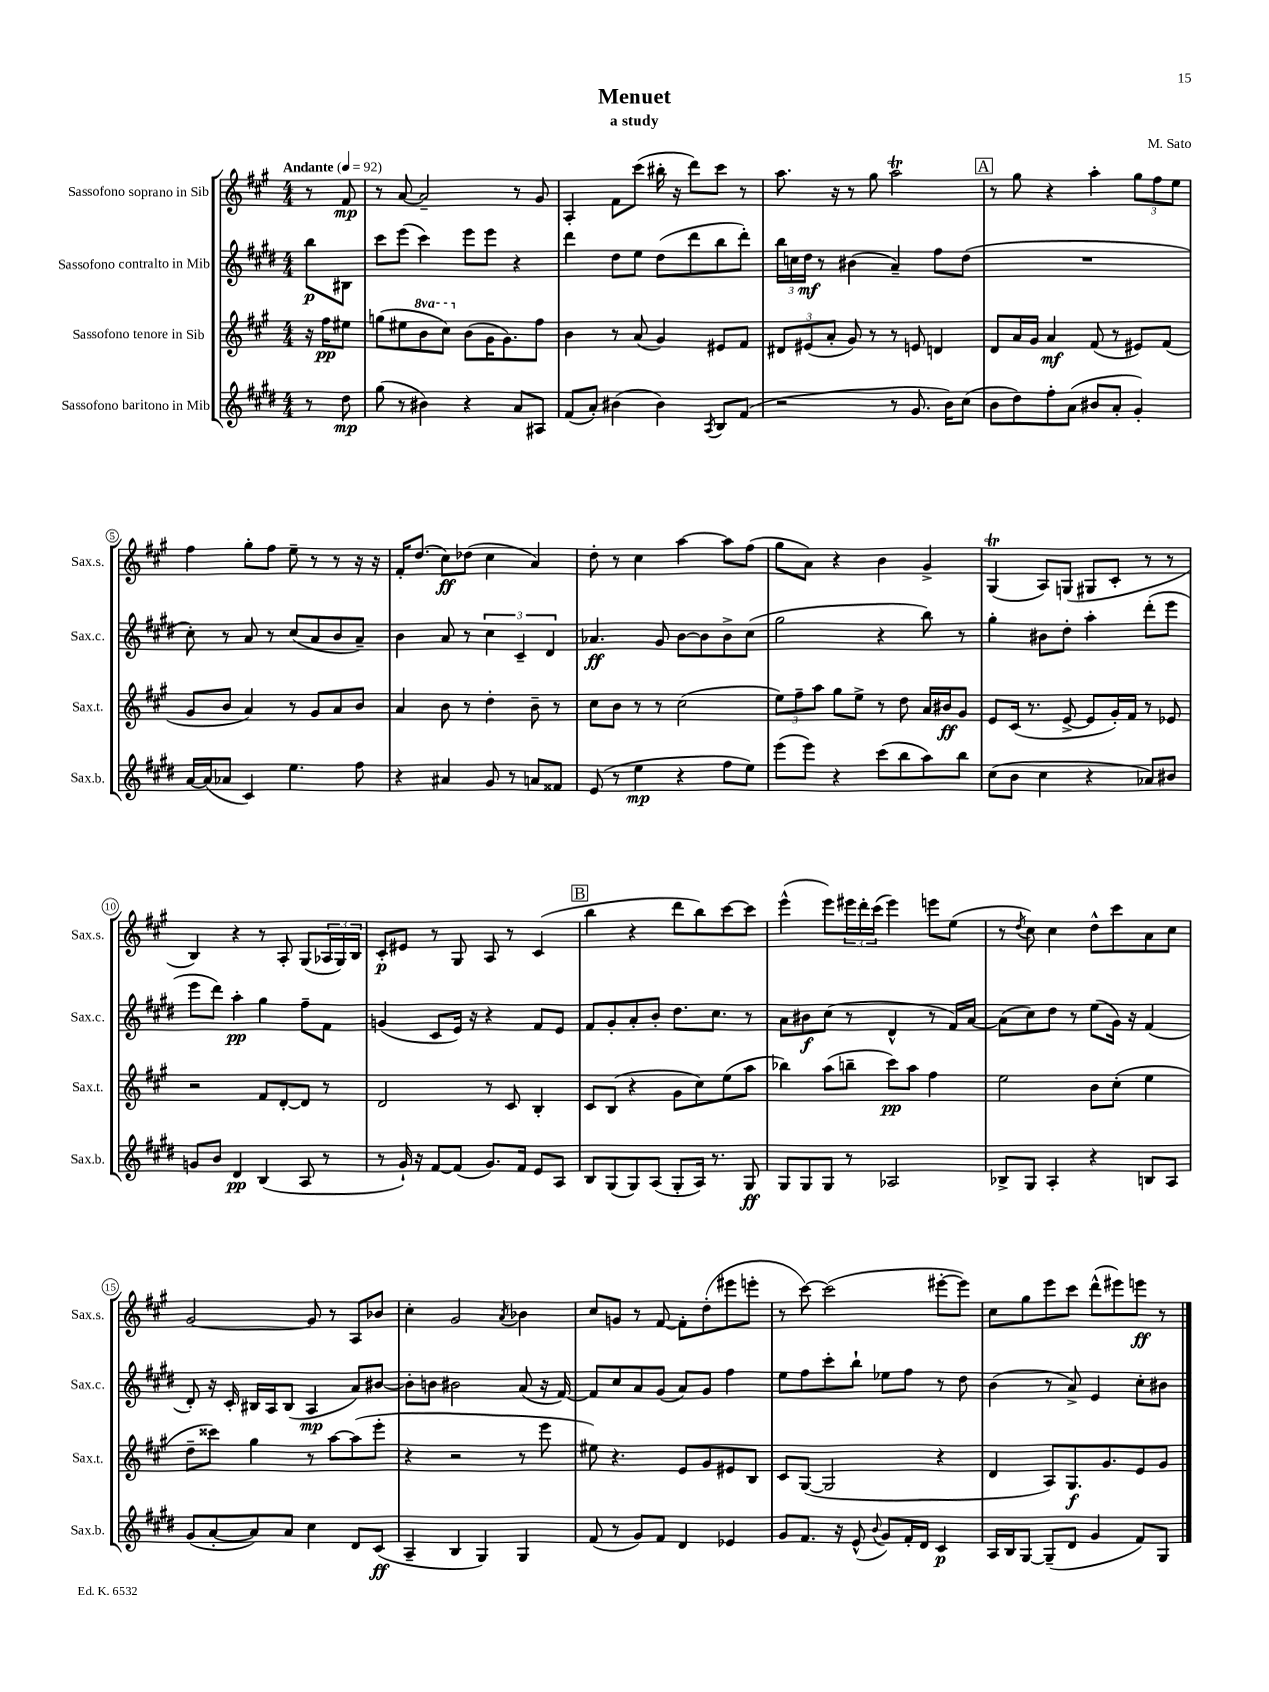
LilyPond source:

\header { title = "Menuet" composer = "M. Sato" subtitle = "a study" }
<<
\new StaffGroup <<
\new Staff = "s0" \with { instrumentName = "Sassofono soprano in Sib" shortInstrumentName = "Sax.s." } {
    \clef treble \key a \major \numericTimeSignature \time 4/4 \partial 4 \tempo "Andante" 4 = 92
    r8 fis'8\mp |
    r8 a'8~ a'2-- r8 gis'8 |
    a4-. fis'8 cis'''8( bis''16-. r16 d'''8) cis'''8 r8 |
    a''8. r16 r8 gis''8 a''2\trill |
    \mark \markup { \box "A" } r8 gis''8 r4 a''4-. \tuplet 3/2 { gis''8 fis''8 e''8 } |
    fis''4 gis''8-. fis''8 e''8-- r8 r8 r16 r16 |
    fis'16-. d''8.( cis''8\ff) des''8( cis''4 a'4) |
    d''8-. r8 cis''4 a''4~ a''8 fis''8( |
    gis''8 a'8) r4 b'4 gis'4-> |
    gis4\trill( a8) g8( gis8 cis'8-. r8 r8 |
    b4) r4 r8 a8-. gis8( \tuplet 3/2 { aes16 gis16) b16 } |
    cis'8-.\p eis'8 r8 gis8 a8 r8 cis'4( |
    \mark \markup { \box "B" } b''4 r4 d'''8 b''8) cis'''8~ cis'''8 |
    e'''4-^( e'''8) \tuplet 3/2 { eis'''16 d'''16-. cis'''16( } eis'''4) e'''8 e''8( |
    r8 \acciaccatura { d''8 } cis''8) cis''4 d''8-^ cis'''8 a'8 cis''8 |
    gis'2~ gis'8 r8 a8 bes'8 |
    cis''4-. gis'2 \acciaccatura { a'8 } bes'4 |
    cis''8 g'8 r8 fis'8~ fis'8-. d''8-.( eis'''8 e'''8-. |
    r8 cis'''8~) cis'''2( eis'''8~-. eis'''8) |
    cis''8 gis''8 e'''8 cis'''8 d'''8-^( eis'''8) e'''8\ff r8 \bar "|." |
}
\new Staff = "s1" \with { instrumentName = "Sassofono contralto in Mib" shortInstrumentName = "Sax.c." } {
    \clef treble \key e \major \numericTimeSignature \time 4/4 \partial 4
    b''8\p bis8 |
    cis'''8 e'''8( cis'''4) e'''8 e'''8 r4 |
    dis'''4 dis''8 e''8 dis''8( dis'''8 b''8 dis'''8-.) |
    \tuplet 3/2 { b''16 c''16 dis''16\mf } r8 bis'4( a'4--) fis''8 dis''8( |
    \mark \markup { \box "A" } R1 |
    cis''8-.) r8 a'8 r8 cis''8( a'8 b'8 a'8--) |
    b'4 a'8 r8 \tuplet 3/2 { cis''4 cis'4-- dis'4 } |
    aes'4.\ff gis'8 b'8~ b'8 b'8-> cis''8( |
    gis''2 r4 b''8) r8 |
    gis''4-. bis'8 dis''8-. a''4-. dis'''8-.( e'''8 |
    e'''8 dis'''8) a''4-.\pp gis''4 fis''8-- fis'8 |
    g'4( cis'8 e'16) r16 r4 fis'8 e'8 |
    \mark \markup { \box "B" } fis'8 gis'8-. a'8-. b'8-. dis''8. cis''8. r8 |
    a'8 bis'8\f cis''8( r8 dis'4-^ r8 fis'16) a'16~ |
    a'8( cis''8) dis''8 r8 e''8( gis'16) r16 fis'4( |
    dis'8-.) r16 cis'16-. bis16 a16 bis8( a4\mp a'8) bis'8~ |
    bis'8-. b'8 bis'2 a'8( r16 fis'16~) |
    fis'8 cis''8 a'8 gis'8( a'8) gis'8 fis''4 |
    e''8 fis''8 cis'''8-. b''8-! ees''8 fis''8 r8 dis''8 |
    b'4( r8 a'8->) e'4 cis''8-. bis'8 \bar "|." |
}
\new Staff = "s2" \with { instrumentName = "Sassofono tenore in Sib" shortInstrumentName = "Sax.t." } {
    \clef treble \key a \major \numericTimeSignature \time 4/4 \set Staff.ottavationMarkups = #ottavation-simple-ordinals \partial 4
    r16 fis''16\pp eis''8 |
    g''8( eis''8 \ottava #1 b''8 cis'''8) \ottava #0 b'8( gis'16 gis'8.) fis''8 |
    b'4 r8 a'8( gis'4) eis'8 fis'8 |
    \tuplet 3/2 { dis'8 eis'8( a'8-. } gis'8) r8 r8 e'8 d'4 |
    \mark \markup { \box "A" } d'8 a'16 gis'16 a'4\mf fis'8( r8 eis'8) fis'8( |
    gis'8 b'8 a'4) r8 gis'8 a'8 b'8 |
    a'4 b'8 r8 d''4-. b'8-- r8 |
    cis''8 b'8 r8 r8 cis''2( |
    \tuplet 3/2 { e''8) fis''8-- a''8 } gis''8 e''8-> r8 d''8 a'16 bis'16\ff gis'8 |
    e'8 cis'16( r8. e'8~-> e'8 gis'16-.) fis'16 r8 ees'8 |
    r2 fis'8 d'8~-. d'8 r8 |
    d'2 r8 cis'8 b4-. |
    \mark \markup { \box "B" } cis'8 b8( r4 gis'8 cis''8) e''8( a''8 |
    bes''4) a''8( b''8-- cis'''8\pp) a''8 fis''4 |
    e''2 b'8 cis''8-.( e''4 |
    d''8-- cisis'''8) gis''4 r8 a''8~ a''8( e'''8-. |
    r4 r2 r8 e'''8 |
    eis''8) r4. e'8 gis'8 eis'8 b8 |
    cis'8 gis8~( gis2 r4 |
    d'4 a8) gis8.\f gis'8. e'8 gis'8 \bar "|." |
}
\new Staff = "s3" \with { instrumentName = "Sassofono baritono in Mib" shortInstrumentName = "Sax.b." } {
    \clef treble \key e \major \numericTimeSignature \time 4/4 \partial 4
    r8 dis''8\mp |
    gis''8( r8 bis'4) r4 a'8 ais8 |
    fis'8( a'8-.) bis'4( bis'4) \acciaccatura { a8 } b8 fis'8( |
    r2 r8 gis'8. b'16) cis''8( |
    \mark \markup { \box "A" } b'8 dis''8) fis''8-. a'8( bis'8 a'8-. gis'4-.) |
    a'16~ a'16( aes'8 cis'4) e''4. fis''8 |
    r4 ais'4 gis'8 r8 a'8 fisis'8 |
    e'8( r8 e''4\mp r4 fis''8 e''8) |
    e'''8( e'''8) r4 cis'''8( b''8 a''8) b''8 |
    cis''8( b'8 cis''4 r4 aes'8) bis'8 |
    g'8 b'8 dis'4\pp b4( a8 r8 |
    r8 gis'16-!) r16 fis'8~ fis'8( gis'8.) fis'16 e'8 a8 |
    \mark \markup { \box "B" } b8 gis8( gis8) a8( gis8-. a16) r8. gis8\ff |
    gis8 gis8 gis8 r8 aes2 |
    bes8-> gis8 a4-. r4 b8 a8 |
    gis'8( a'8~-. a'8) a'8 cis''4 dis'8 cis'8\ff( |
    a4-- b4 gis4) gis4 |
    fis'8( r8 gis'8) fis'8 dis'4 ees'4 |
    gis'8 fis'8. r16 e'8-^( \appoggiatura { b'8 } gis'8) fis'16-. dis'16 cis'4\p |
    a16 b16 gis8~ gis8--( dis'8 gis'4 fis'8) gis8 \bar "|." |
}
>>
>>
\layout { \context { \Score \override BarNumber.stencil = #(make-stencil-circler 0.1 0.3 ly:text-interface::print) } }
